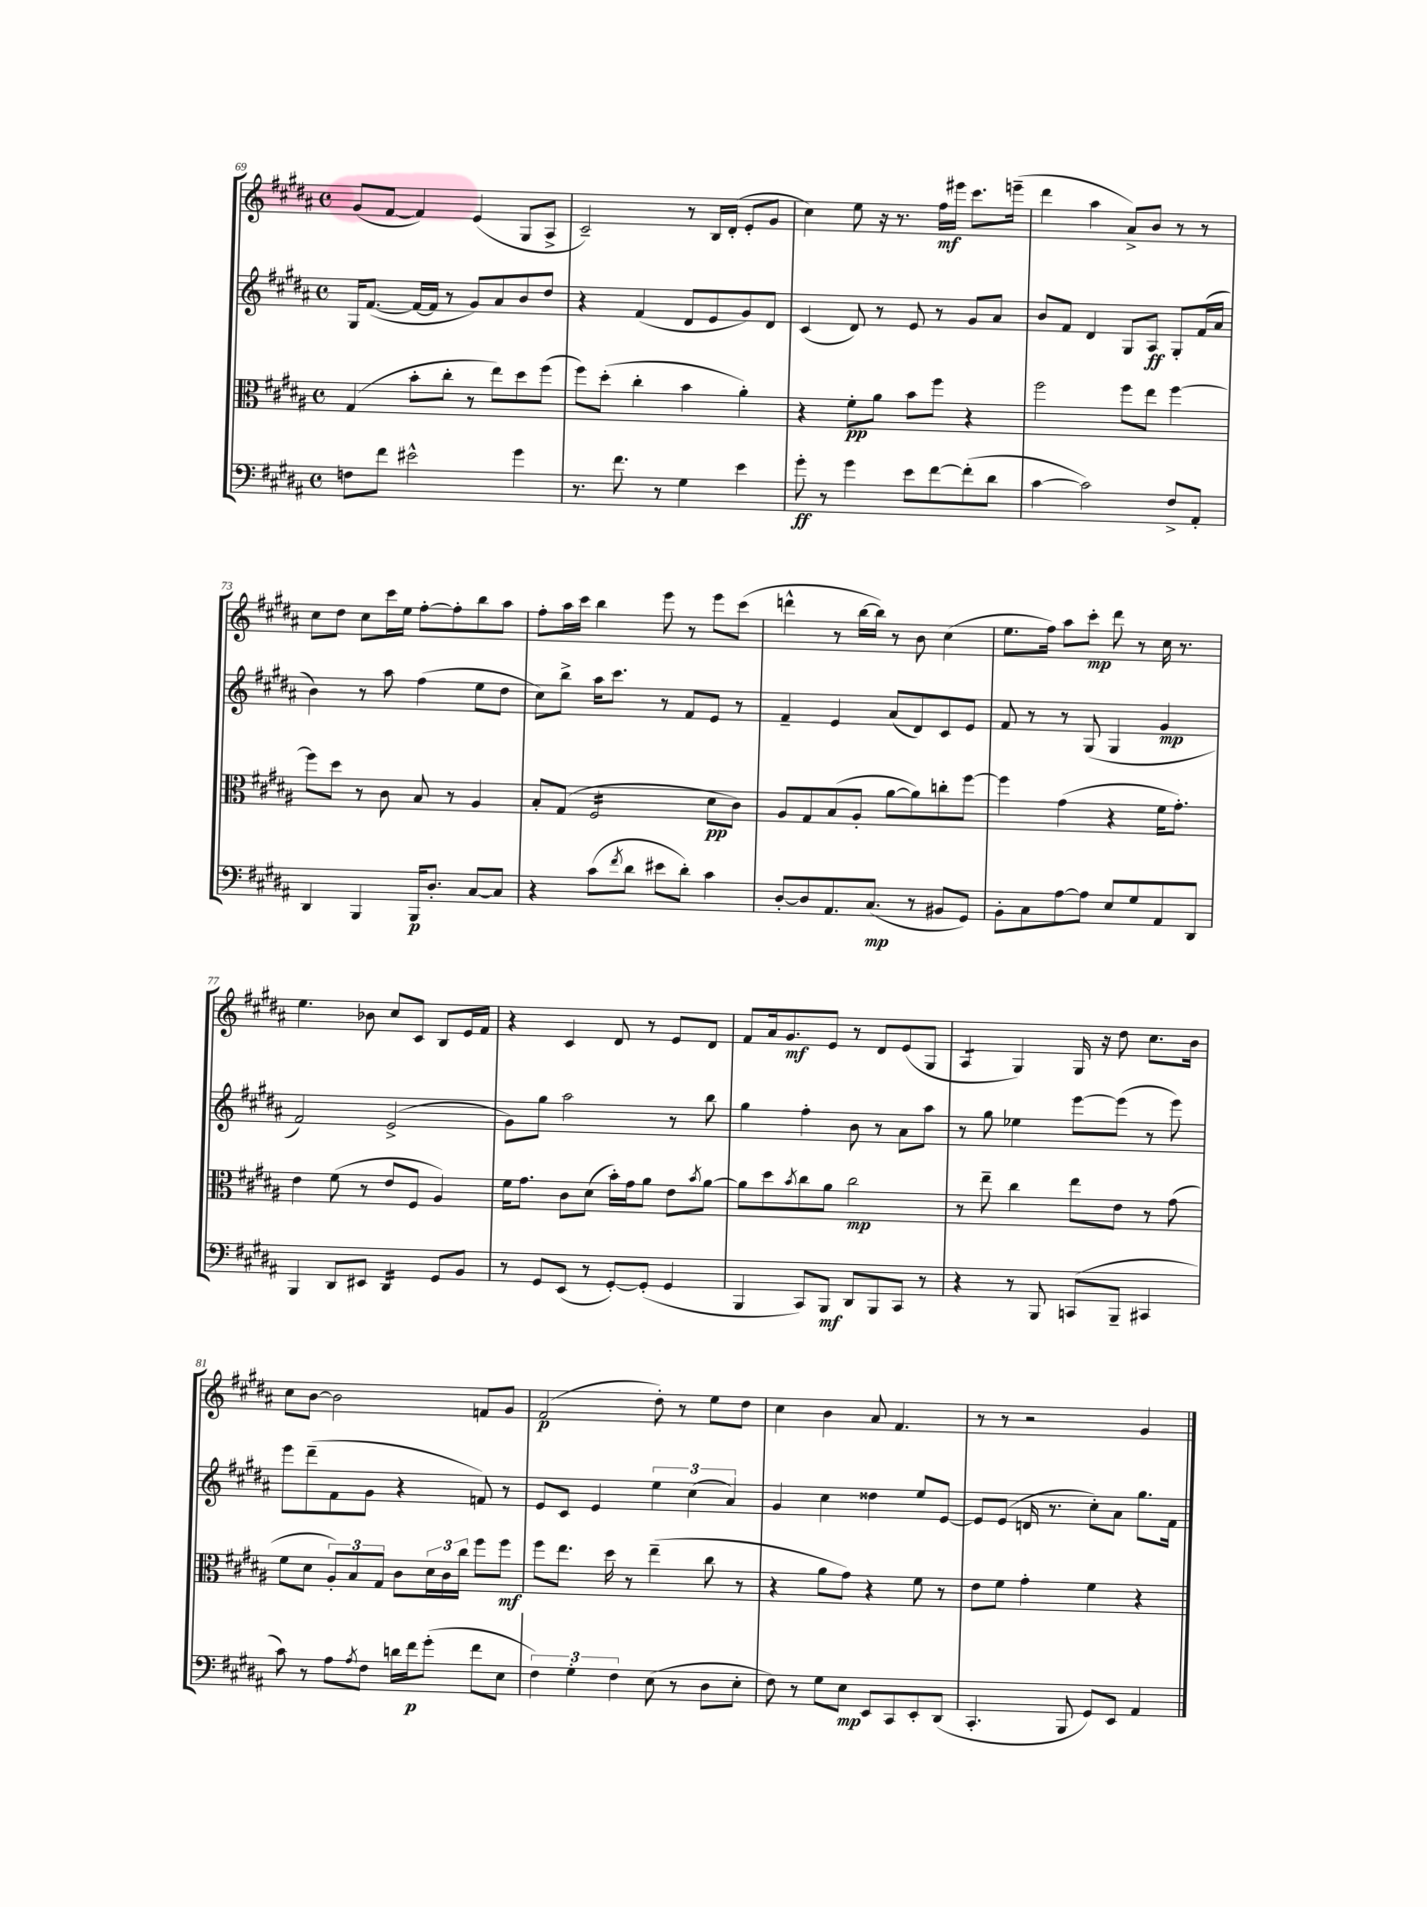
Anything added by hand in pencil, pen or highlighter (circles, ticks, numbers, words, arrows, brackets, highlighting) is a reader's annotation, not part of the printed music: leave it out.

**kern	**kern	**kern	**kern
*staff4	*staff3	*staff2	*staff1
*clefF4	*clefC3	*clefG2	*clefG2
*k[f#c#g#d#a#]	*k[f#c#g#d#a#]	*k[f#c#g#d#a#]	*k[f#c#g#d#a#]
*M4/4	*M4/4	*M4/4	*M4/4
*met(c)	*met(c)	*met(c)	*met(c)
8F	(4G#	16G#	(8g#
.	.	([8.f#	.
8f#	.	.	[8f#
2e#^^	8b'	16f#_	4f#])
.	.	16f#]	.
.	8cc#'	8r	.
.	8r	8g#)	(4e
.	8ee)	8a#	.
4g#	8dd#	8b	8G#
.	(8ff#	8dd#	8A#^
=	=	=	=
8.r	8ff#)	4r	2c#~)
.	(8dd#'	.	.
8.f#	.	.	.
.	4cc#'	(4f#	.
8r	.	.	.
4G#	4b	8d#	8r
.	.	8e	16B
.	.	.	(16d#'
4e	4a#')	8g#)	8e'
.	.	8d#	8g#
=	=	=	=
8g#'	4r	(4c#	4cc#)
8r	.	.	.
4g#	8f#'	8d#)	8ee
.	8a#	8r	16r
.	.	.	8.r
8e	8b	8e	.
[8f#	8ff#	8r	16ff#
.	.	.	16eee#
(8f#']	4r	8g#	8.ccc#
8d#	.	8a#	.
.	.	.	(16eee~
=	=	=	=
[4c#	2ff#	8b	4ddd#
.	.	8f#	.
2c#])	.	4d#	4aa#
.	8ff#	8G#	8a#^)
.	8ee	8A#	8b
8F#^	[4ff#	8G#'	8r
8AA#'	.	(16f#	8r
.	.	16a#	.
=	=	=	=
4DD#	8ff#]	4b)	8cc#
.	8dd#	.	8dd#
4BBB	8r	8r	8cc#
.	8c#	8aa#	16ccc#
.	.	.	16ee
16BBB	8B	(4ff#	[8ff#'
8.D#'	.	.	.
.	8r	.	8ff#']
[8C#	4A#	8ee	8bb
8C#]	.	8dd#	8aa#
=	=	=	=
4r	8B'	8cc#)	8ff#'
.	(8G#	8bb^	16aa#
.	.	.	16ccc#
(8c#	2F#	16aa#	4bb
.	.	8.ccc#	.
8qf#	.	.	.
8d#	.	.	.
8e#	.	8r	8eee
8d#')	.	8f#	8r
4c#	8d#	8e	8eee
.	8c#)	8r	(8ccc#
=	=	=	=
[8D#'	8A#	4f#~	4ddd^^
8D#]	8G#	.	.
8.AA#	(8B	4e	8r
.	8A#'	.	[16bb
(8.C#	.	.	16bb])
.	[8a#	(8a#	8r
8r	8a#])	8d#)	8b
8BB#	8cc'	8c#	(4cc#
8GG#)	[8ff#	8e	.
=	=	=	=
8BB'	4ff#]	8f#	8.ee
8C#	.	8r	.
.	.	.	16ff#)
[8A#	(4g#	8r	8aa#
8A#]	.	(8G#	8ccc#'
8E	4r	4G#	8ddd#
8G#	.	.	8r
8AA#	16f#	4g#	16cc#
.	8.g#')	.	8.r
8DD#	.	.	.
=	=	=	=
4BBB	4e	2f#)	4.ee
8DD#	(8f#	.	.
8EE#	8r	.	8b-
4DD#	8e	(2e^	8cc#
.	8F#	.	8c#
8GG#	4A#)	.	8B
8BB	.	.	16e
.	.	.	16f#
=	=	=	=
8r	16f#	8g#)	4r
.	8.g#	.	.
8GG#	.	8gg#	.
(8EE	8c#	2aa#	4c#
8r	(8d#	.	.
[8GG#')	16b')	.	8d#
.	16g#	.	.
(8GG#']	8a#	.	8r
4GG#	8e	8r	8e
.	8qb	.	.
.	[8a#	8bb	8d#
=	=	=	=
4BBB	8a#]	4gg#	8f#
.	8dd#	.	16a#
.	.	.	8.g#
.	8qb	.	.
8CC#)	8cc#	4ff#'	.
8BBB	8a#	.	8e
8DD#	2cc#	8b	8r
8BBB	.	8r	8d#
8CC#	.	8a#	(8e
8r	.	8aa#	8G#
=	=	=	=
4r	8r	8r	4A#
.	8ee~	8gg#	.
8r	4cc#	4ee-	4G#)
8BBB	.	.	.
(8CC	8ee	[8eee	16G#
.	.	.	16r
8BBB~	8e	(8eee]	8dd#
4CC#	8r	8r	8.cc#
.	(8g#	8eee)	.
.	.	.	16b
=	=	=	=
8c#)	8f#	8eee	8cc#
8r	8d#	(8ddd#~	[8b
8A#	12A#')	8f#	2b]
.	12B	.	.
8qA#	.	.	.
8F#	.	8g#	.
.	12G#	.	.
16d	8c#	4r	.
16f#	.	.	.
(8g#'	24d#	.	.
.	24c#	.	.
.	24cc#	.	.
8f#	8ff#	8f)	8f
8E	8ff#	8r	8g#
=	=	=	=
6F#)	8ff#	8e	(2f#
.	8.ee	8c#	.
6G#'	.	.	.
.	.	4e	.
.	16dd#	.	.
6F#	.	.	.
.	8r	.	.
(8E	(4ee~	6ee	8dd#')
8r	.	.	8r
.	.	(6cc#	.
8D#	8cc#	.	8ee
.	.	6a#)	.
8E'	8r	.	8dd#
=	=	=	=
8F#)	4r	4g#	4cc#
8r	.	.	.
8G#	8a#	4cc#	4b
8E	8g#)	.	.
8EE	4r	4dd##	8a#
8CC#	.	.	4.f#
8EE'	8f#	8ee	.
(8DD#	8r	[8e	.
=	=	=	=
4.CC#'	8e	8e]	8r
.	8f#	(8e	8r
.	4g#'	16d	2r
.	.	8.r	.
8BBB	.	.	.
8GG#)	4f#	8cc#')	.
8EE	.	8a#	.
4AA#	4r	8.gg#	4g#
.	.	16f#	.
==	==	==	==
*-	*-	*-	*-
